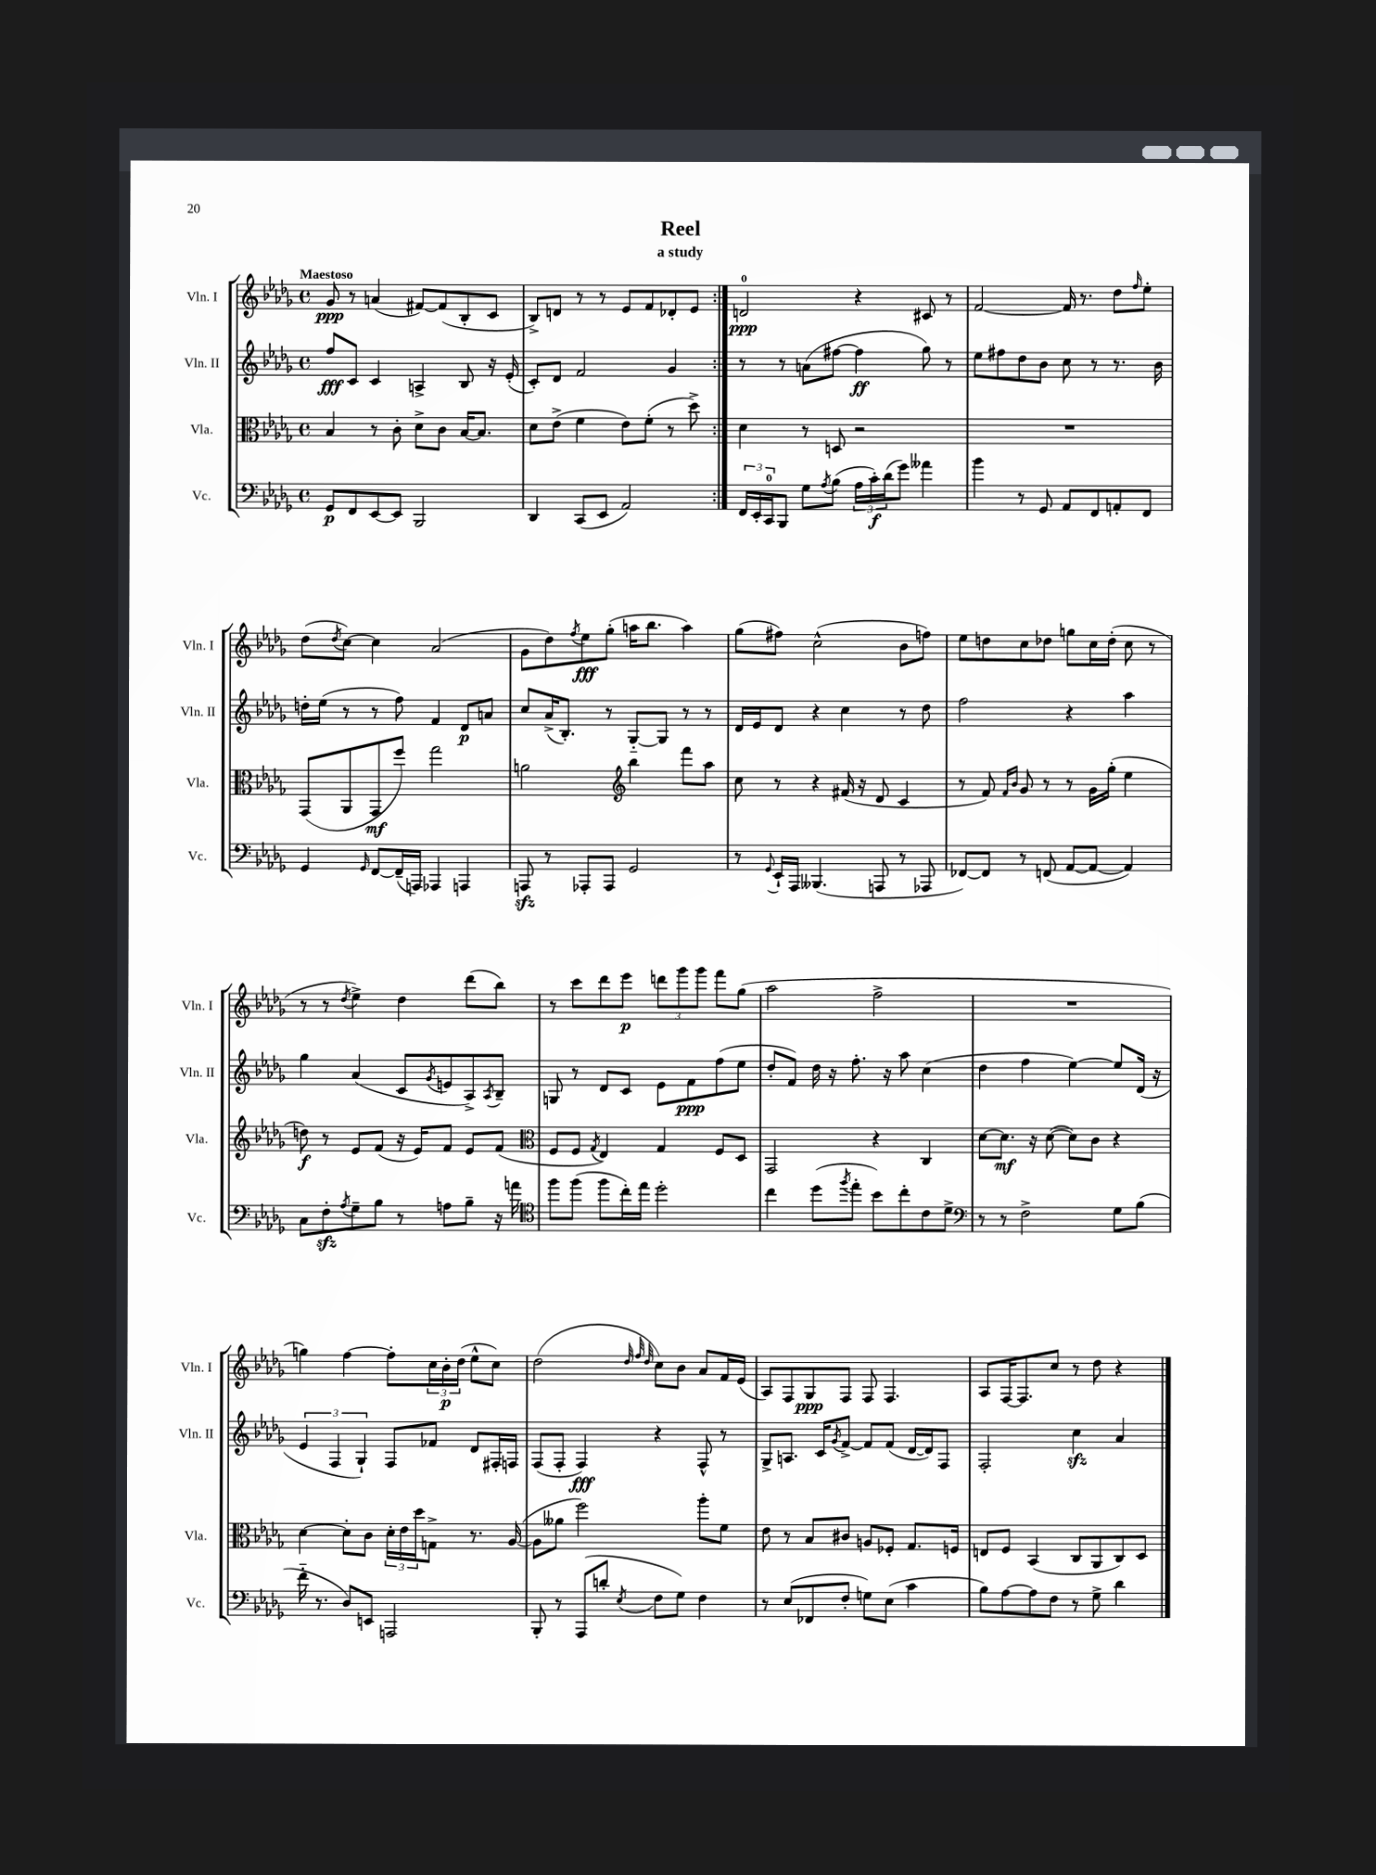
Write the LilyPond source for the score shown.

\header { title = "Reel" subtitle = "a study" }
<<
\new StaffGroup <<
\new Staff = "s0" \with { instrumentName = "Vln. I" shortInstrumentName = "Vln. I" } {
    \clef treble \key des \major \defaultTimeSignature \time 4/4 \tempo "Maestoso"
    \repeat volta 2 { ges'8\ppp r8 a'4( fis'8~) fis'8( bes8-. c'8 |
    bes8->) d'8 r8 r8 ees'8 f'8 des'8-. ees'8 | }
    d'2-0\ppp r4 cis'8 r8 |
    f'2~ f'16 r8. des''8 \grace { f''16 } ees''8-. |
    des''8( \acciaccatura { des''8 } c''8~) c''4 aes'2( |
    ges'8 des''8) \acciaccatura { f''8 } ees''8\fff ges''8-.( a''16 bes''8. a''4) |
    ges''8( fis''8) c''2-^( bes'8 f''8) |
    ees''8 d''8 c''8 des''8 g''8 c''16 des''16-.( c''8 r8 |
    r8 r8 \acciaccatura { des''8 } ees''4->) des''4 des'''8( bes''8) |
    r8 c'''8 des'''8 ees'''8\p \tuplet 3/2 { d'''8 ges'''8 ges'''8 } f'''8 ges''8( |
    aes''2 f''2-> |
    R1 |
    g''4) f''4~ f''8-. \tuplet 3/2 { c''16 bes'16-.\p des''16( } ees''8-^ c''8) |
    des''2( \grace { des''32 f''32 des''32 } c''8) bes'8 aes'8 f'16 ees'16( |
    aes8) f8 ges8\ppp f8 f8 f4. |
    aes8 f16~ f8. c''8 r8 des''8 r4 \bar "|." |
}
\new Staff = "s1" \with { instrumentName = "Vln. II" shortInstrumentName = "Vln. II" } {
    \clef treble \key des \major \defaultTimeSignature \time 4/4
    \repeat volta 2 { f''8\fff c'8 c'4 a4-> bes8 r16 ees'16-.( |
    c'8-.) des'8 f'2 ges'4 | }
    r8 r8 a'8( fis''8~ fis''4\ff ges''8) r8 |
    ees''8 fis''8 des''8 bes'8 c''8 r8 r8. bes'16 |
    d''16-. ees''16( r8 r8 f''8) f'4 des'8\p a'8 |
    c''8 aes'16->( bes8.-.) r8 ges8~-_ ges8 r8 r8 |
    des'16 ees'16 des'8 r4 c''4 r8 des''8 |
    f''2 r4 aes''4 |
    ges''4 aes'4( c'8 \acciaccatura { ges'8 } e'8 aes8->) \acciaccatura { aes8 } bes8-- |
    g8 r8 des'8 c'8 ees'8 f'8\ppp f''8( ees''8 |
    des''8-. f'8) des''16 r16 f''8.-. r16 aes''8 c''4( |
    des''4 f''4 ees''4~) ees''8 des'16( r16 |
    \tuplet 3/2 { ees'4 f4 ges4-!) } f8 fes'8 des'8 fis16-. f16 |
    f8( f8-. f4\fff) r4 f8-^ r8 |
    ges8-> a8. c'16 \acciaccatura { ges'8 } f'8~-> f'8 f'8( des'16~ des'16) f8 |
    f2-. c''4\sfz aes'4 \bar "|." |
}
\new Staff = "s2" \with { instrumentName = "Vla." shortInstrumentName = "Vla." } {
    \clef alto \key des \major \defaultTimeSignature \time 4/4
    \repeat volta 2 { bes4 r8 c'8-. des'8-> c'8 bes16~ bes8. |
    des'8 ees'8->( f'4 ees'8) f'8-.( r8 des''8->) | }
    des'4 r8 d8 r2 |
    R1 |
    ges,8( aes,8 ges,8\mf f''8) ges''2 |
    a'2 \clef treble bes''4 f'''8 aes''8 |
    c''8 r8 r4 fis'16( r16 des'8 c'4 |
    r8 f'8) \grace { f'16 bes'16 } ges'8 r8 r8 ges'16 ges''16-.( ees''4 |
    d''8\f) r8 ees'8 f'8( r16 ees'16) f'8 ees'8 f'8( |
    \clef alto f8 f8 \acciaccatura { ges8 } ees4) ges4 f8 des8 |
    ges,2 r4 c4 |
    des'8~ des'8.\mf r16 des'8~( des'8) c'8 r4 |
    des'4~ des'8-. c'8 \tuplet 3/2 { des'16-. ees'16 des''16 } g8-> r8. aes16~( |
    aes8 aeses'8 f''2) aes''8-. f'8 |
    ees'8 r8 bes8 cis'8 a8 fes8-. ges8. f16 |
    e8 f8 bes,4( c8 aes,8 c8) des8 \bar "|." |
}
\new Staff = "s3" \with { instrumentName = "Vc." shortInstrumentName = "Vc." } {
    \clef bass \key des \major \defaultTimeSignature \time 4/4
    \repeat volta 2 { ges,8\p f,8 ees,8~ ees,8 bes,,2 |
    des,4 c,8( ees,8 aes,2) | }
    \tuplet 3/2 { f,16 ees,16-. c,16-0 } bes,,8 ges8 \acciaccatura { aes8 } bes8( \tuplet 3/2 { aes16 c'16-.\f) des'16( } ges'8) aeses'4 |
    bes'4 r8 ges,8 aes,8 f,8 a,8-. f,8 |
    ges,4 \grace { ges,16 } f,8~ f,16--( a,,16) aes,,4 a,,4 |
    a,,8\sfz r8 aes,,8-. aes,,8 ges,2 |
    r8 \appoggiatura { ges,8 } ees,16-! aes,,16 beses,,4.( a,,8 r8 aes,,8 |
    fes,8~) fes,8 r8 f,8( aes,8~ aes,8~ aes,4) |
    c8 f8-.\sfz \acciaccatura { aes8 } ges8-- bes8 r8 a8 bes8-- r16 a'16 |
    \clef tenor f''8 f''8( f''8 c''16-.) ees''16 des''2-. |
    c''4 des''8( \acciaccatura { f''8 } ees''8-. bes'8) c''8-. c'8 des'8-> |
    \clef bass r8 r8 f2-> ges8 bes8( |
    f'16-_ r8. des8) e,8 a,,2 |
    bes,,8-. r8 aes,,8( d'8-. \acciaccatura { ees8 } f8 ges8) f4 |
    r8 ees8( fes,8 f8-. g8) ees8( c'4 |
    bes8) aes8~ aes8 f8 r8 ges8-> des'4 \bar "|." |
}
>>
>>
\layout { \context { \Score \remove "Bar_number_engraver" } }
